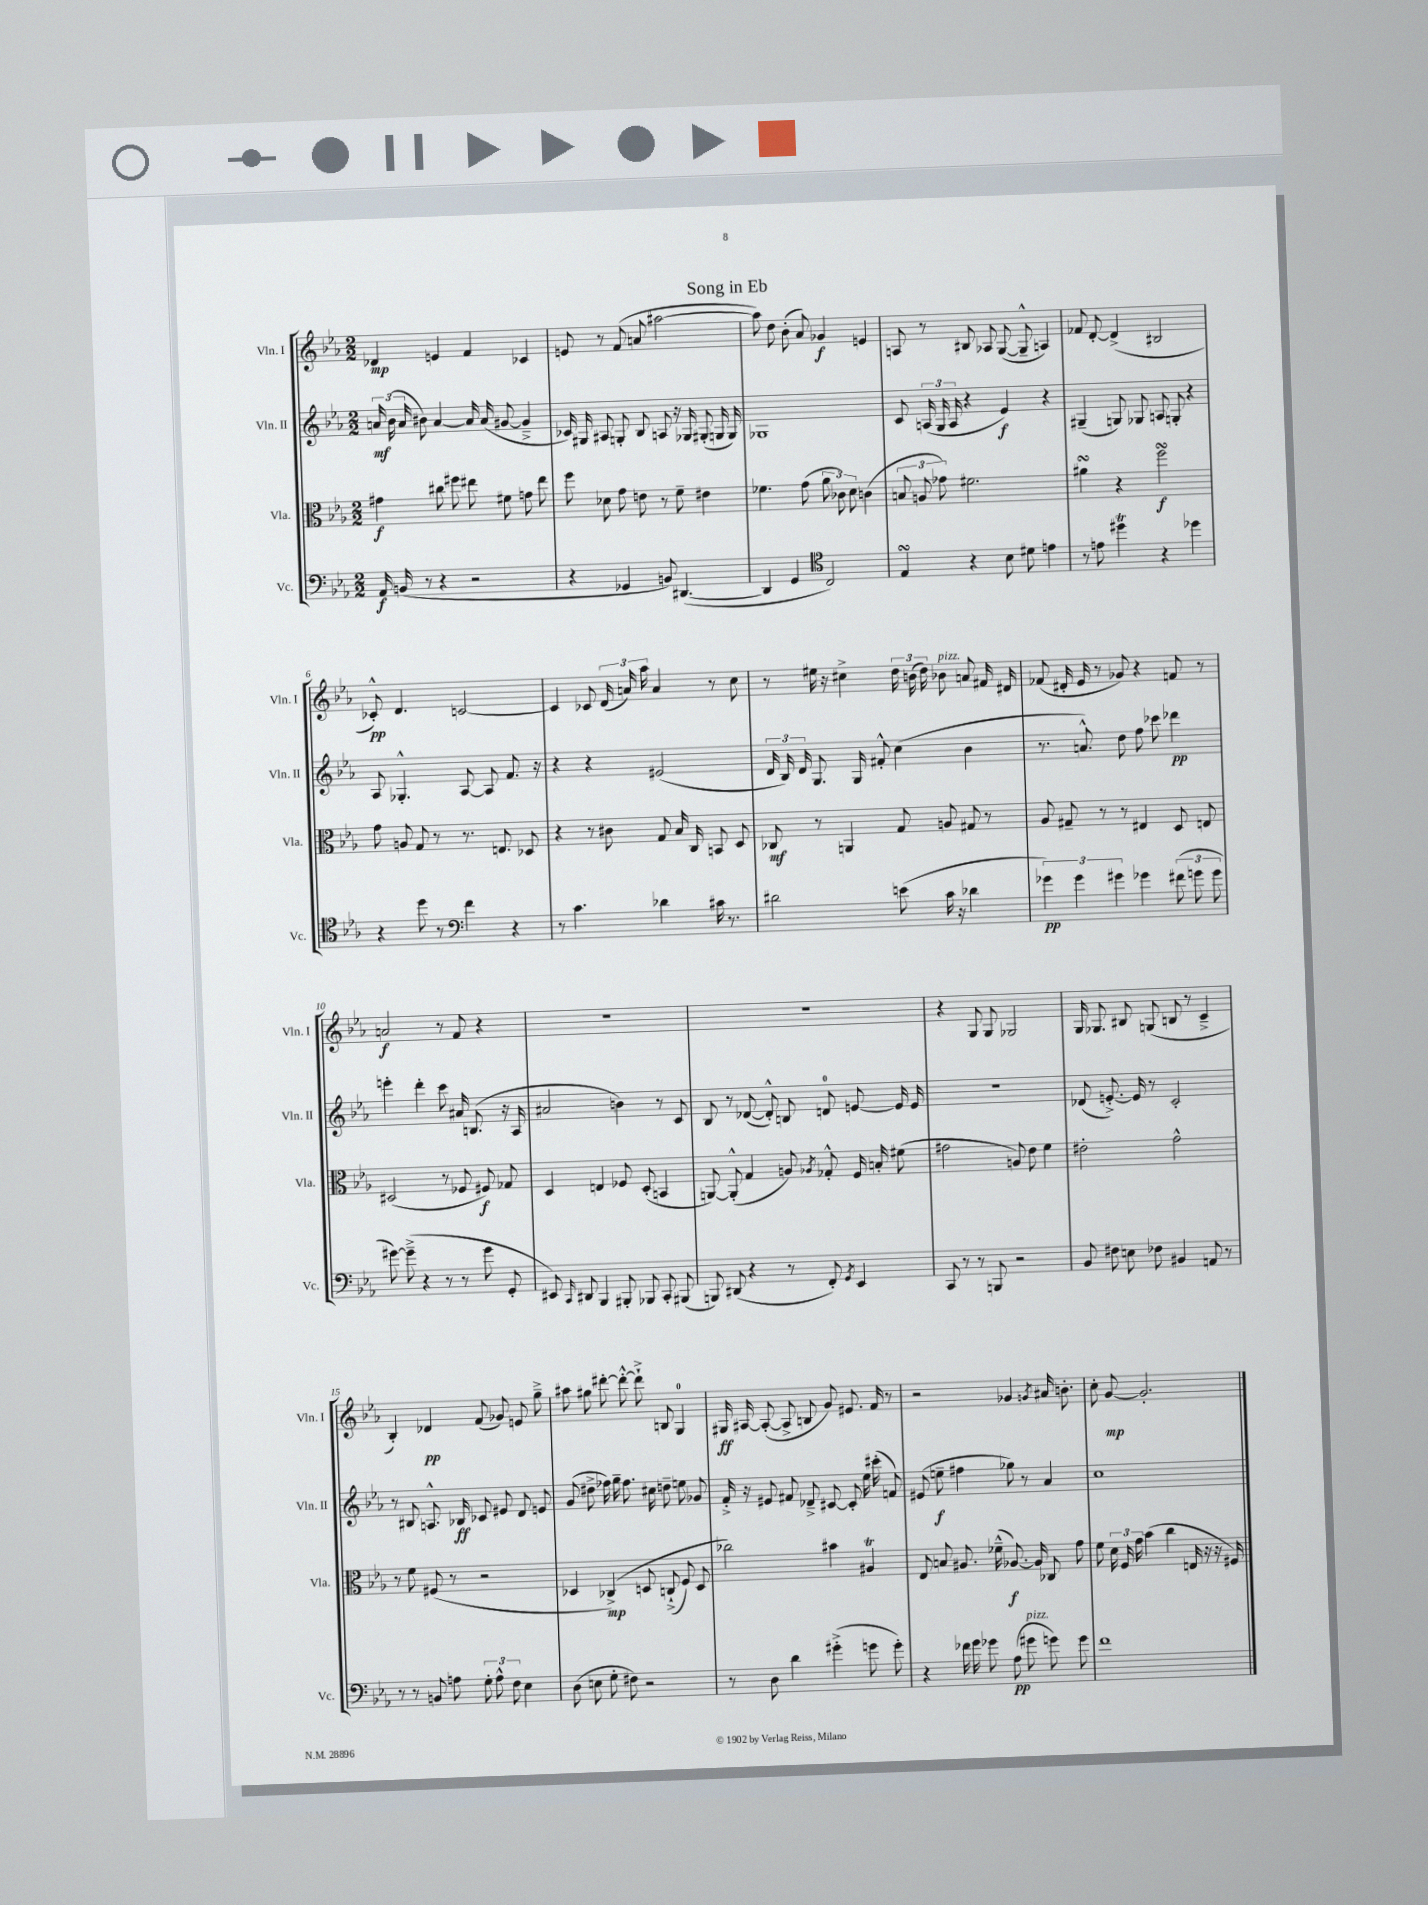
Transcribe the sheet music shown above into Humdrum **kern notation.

**kern	**dynam	**kern	**dynam	**kern	**dynam	**kern	**dynam
*part4	*part4	*part3	*part3	*part2	*part2	*part1	*part1
*staff4	*staff4	*staff3	*staff3	*staff2	*staff2	*staff1	*staff1
*I"Vc.	*	*I"Vla.	*	*I"Vln. II	*	*I"Vln. I	*
*I'Vc.	*	*I'Vla.	*	*I'Vln. II	*	*I'Vln. I	*
*clefF4	*	*clefC3	*	*clefG2	*	*clefG2	*
*k[b-e-a-]	*	*k[b-e-a-]	*	*k[b-e-a-]	*	*k[b-e-a-]	*
*M2/2	*	*M2/2	*	*M2/2	*	*M2/2	*
=1	=1	=1	=1	=1	=1	=1	=1
16AA-/	f	4g#X\	f	24an/	mf	4d-X/	mp
.	.	.	.	(24b-\	.	.	.
(16BBn/	.	.	.	.	.	.	.
.	.	.	.	24a/	.	.	.
8r	.	.	.	8b#X\)	.	.	.
4r	.	8cc#X\	.	[4a/	.	4en/	.
.	.	8ff#X\	.	.	.	.	.
2r	.	8ee#X\	.	16a/]	.	4f/	.
.	.	.	.	(16a/	.	.	.
.	.	8f#X\	.	[8g#X/	.	.	.
.	.	8gn\	.	4g#~^/]	.	4c-X/	.
.	.	8ee#\	.	.	.	.	.
=2	=2	=2	=2	=2	=2	=2	=2
4r	.	8ff\	.	16c-X/)	.	8en/	.
.	.	.	.	16G#X/	.	.	.
.	.	8d-X\	.	8A#X/	.	8r	.
4GG-X/	.	8g\	.	8Gn'/	.	(8f/	.
.	.	8en\	.	8B-/	.	8an/	.
8BBn/)	.	8r	.	8An/	.	[2aa#X\	.
([4.DD#X/	.	8f~\	.	16r	.	.	.
.	.	.	.	16G-X/	.	.	.
.	.	4e#X\	.	(8G#X'/	.	.	.
.	.	.	.	16Gn/	.	.	.
.	.	.	.	16G/)	.	.	.
=3	=3	=3	=3	=3	=3	=3	=3
4DD#/]	.	4.f-X\	.	1G-X	.	8aa#\])	.
.	.	.	.	.	.	8dd\	.
4GG/	.	.	.	.	.	(8b-'\	.
.	.	(8g\	.	.	.	8a-/)	.
*clefC4	*	*	*	*	*	*	*
2C/)	.	12a-\	.	.	.	4g-X/	f
.	.	12c-X\)	.	.	.	.	.
.	.	12d\	.	.	.	.	.
.	.	(4cn\	.	.	.	4en/	.
=4	=4	=4	=4	=4	=4	=4	=4
4E-sSSs/	.	12Bn/	.	8c/	.	8An/	.
.	.	12An/	.	.	.	.	.
.	.	.	.	(24An/	.	8r	.
.	.	12g-X\)	.	24G/	.	.	.
.	.	.	.	24A/	.	.	.
4r	.	2.f#X\	.	4r	.	8B#X/	.
.	.	.	.	.	.	8A-X/	.
8B-\	.	.	.	4e-/)	f	([8G/	.
8d#X\	.	.	.	.	.	8G~^^/]	.
4en\	.	.	.	4r	.	4An/)	.
=5	=5	=5	=5	=5	=5	=5	=5
8r	.	4a#XsSsS\	.	(4G#X~/	.	8f-X/	.
8en\	.	.	.	.	.	[8d'/	.
4dd#Xt\	.	4r	.	8Gn/)	.	(4d^/]	.
.	.	.	.	8G-X/	.	.	.
4r	.	2ffsSSS\	f	8An/	.	2B#X/	.
.	.	.	.	8Gn'/	.	.	.
4dd-X\	.	.	.	4r	.	.	.
!!LO:LB:g=z
=6	=6	=6	=6	=6	=6	=6	=6
4r	.	8g\	.	8A-/	.	8c-X'^^/)	pp
.	.	8An/	.	4.G-X'^^/	.	4.d/	.
8dd\	.	8G/	.	.	.	.	.
8r	.	8r	.	.	.	.	.
*clefF4	*	*	*	*	*	*	*
4f\	.	8.r	.	[8A-/	.	[2cn/	.
.	.	.	.	8A-/]	.	.	.
.	.	8.En/	.	.	.	.	.
4r	.	.	.	8.f/	.	.	.
.	.	8D-X/	.	.	.	.	.
.	.	.	.	16r	.	.	.
=7	=7	=7	=7	=7	=7	=7	=7
8r	.	4r	.	4r	.	4c/]	.
4.c\	.	.	.	.	.	.	.
.	.	8r	.	4r	.	8c-X/	.
.	.	8c#X\	.	.	.	(24d/	.
.	.	.	.	.	.	24an/)	.
.	.	.	.	.	.	24aa-\	.
4d-X\	.	8G/	.	(2e#X/	.	4a/	.
.	.	16B-/	.	.	.	.	.
.	.	16C/	.	.	.	.	.
16c#X\	.	8BBn/	.	.	.	8r	.
8.r	.	.	.	.	.	.	.
.	.	8D/	.	.	.	8cc\	.
=8	=8	=8	=8	=8	=8	=8	=8
2d#X\	.	8C-X/	mf	24d/	.	8r	.
.	.	.	.	24B-/)	.	.	.
.	.	.	.	24d/	.	.	.
.	.	8r	.	8.G/	.	16ee#X\	.
.	.	.	.	.	.	16r	.
.	.	4AAn/	.	.	.	4cc#X^\	.
.	.	.	.	16G/	.	.	.
.	.	.	.	8f#X'^^/	.	.	.
(8en\	.	8G/	.	(4cc\	.	24dd\	.
.	.	.	.	.	.	(24bn\	.
.	.	.	.	.	.	24dd\)	.
!	!	!	!	!	!	!LO:TX:a:i:t=pizz.	!
16c\	.	8An/	.	.	.	8b-X\	.
16r	.	.	.	.	.	.	.
4d-X\	.	8G#X/	.	4b-\	.	8an/	.
.	.	8r	.	.	.	16f#X/	.
.	.	.	.	.	.	16d#X/	.
=9	=9	=9	=9	=9	=9	=9	=9
6g-X\)	pp	8A-/	.	8.r	.	(8f-X/	.
.	.	8G#X~/	.	.	.	16d#X'/	.
6g-\	.	.	.	.	.	.	.
.	.	.	.	8.an^^/)	.	16e-/	.
.	.	8r	.	.	.	8r	.
6g#X\	.	.	.	.	.	.	.
.	.	8r	.	8dd\	.	8g-X/)	.
4g-X\	.	4E#X/	.	8ff\	.	4r	.
.	.	.	.	8ccc-X\	.	.	.
(12f#X\	.	8D/	.	4ddd-X\	pp	8fn/	.
12gn\	.	.	.	.	.	.	.
.	.	8En/	.	.	.	8r	.
12g\	.	.	.	.	.	.	.
!!LO:LB:g=z
=10	=10	=10	=10	=10	=10	=10	=10
[8g#X\)	.	(2D#X/	.	4eeen'\	.	2an/	f
(8g#~^\]	.	.	.	.	.	.	.
4r	.	.	.	4ddd'\	.	.	.
8r	.	8r	.	8ccc\	.	8r	.
8r	.	8F-X/	.	16a#X/	.	8f/	.
.	.	.	.	(8.Bn/	.	.	.
8g#\	.	8F#X/)	f	.	.	4r	.
8GG'/	.	8G-X/	.	16r	.	.	.
.	.	.	.	16A-/	.	.	.
=11	=11	=11	=11	=11	=11	=11	=11
8EE#X/)	.	4D/	.	2a#X/	.	1r	.
16qqCC/	.	.	.	.	.	.	.
8DD#X/	.	.	.	.	.	.	.
4BBB-/	.	4En/	.	.	.	.	.
8BBB#X'/	.	8F-X/	.	4bn\)	.	.	.
8BBB-X/	.	(8D'/	.	.	.	.	.
8CC'/	.	4BBn/	.	8r	.	.	.
(8BBB#X/	.	.	.	8c/	.	.	.
=12	=12	=12	=12	=12	=12	=12	=12
8BBBn/)	.	[8AAn/)	.	8B-/	.	1r	.
(8DD#X/	.	(8AA'^^/]	.	8r	.	.	.
4r	.	4G/	.	([8d-X/	.	.	.
.	.	.	.	8d-'^^/])	.	.	.
8r	.	8An/)	.	8Bn/	.	.	.
.	.	8qA-X/	.	.	.	.	.
8FF'/)	.	8G-X'^^/	.	8dn/	.	.	.
8qGG/	.	.	.	.	.	.	.
4EE-/	.	16F/	.	[8en/	.	.	.
.	.	16Bn'/	.	.	.	.	.
.	.	(8f#X\	.	16e/]	.	.	.
.	.	.	.	16e/	.	.	.
=13	=13	=13	=13	=13	=13	=13	=13
8CC/	.	2g#X\	.	1r	.	4r	.
8r	.	.	.	.	.	.	.
8r	.	.	.	.	.	8G/	.
8BBBn/	.	.	.	.	.	8G/	.
2r	.	8An/)	.	.	.	2G-X/	.
.	.	8e-\	.	.	.	.	.
.	.	4f\	.	.	.	.	.
=14	=14	=14	=14	=14	=14	=14	=14
8BB-/	.	2e#X'\	.	(8d-X/	.	16G/	.
.	.	.	.	.	.	8.G-X/	.
8F#X\	.	.	.	[8.en'^/)	.	.	.
8En\	.	.	.	.	.	8B#X/	.
.	.	.	.	16e/]	.	.	.
8F-X\	.	.	.	8r	.	(8Gn/	.
4BB#X/	.	2g^^\	.	2c'/	.	8Bn/	.
.	.	.	.	.	.	8r	.
8AAn/	.	.	.	.	.	4c~^/	.
8r	.	.	.	.	.	.	.
!!LO:LB:g=z
=15	=15	=15	=15	=15	=15	=15	=15
8r	.	8r	.	8r	.	4B-'/)	.
8r	.	8f\	.	8B#X/	.	.	.
8BBn/	.	(8F#X/	.	8.An^^/	.	4d-X/	pp
8An\	.	8r	.	.	.	.	.
.	.	.	.	16B-X/	ff	.	.
12G'\	.	2r	.	8c-X/	.	(8f/	.
12A^^\	.	.	.	.	.	.	.
.	.	.	.	8e#X/	.	8g-X/)	.
12F\	.	.	.	.	.	.	.
4E-\	.	.	.	8d/	.	8en/	.
.	.	.	.	8en/	.	8gg~^\	.
=16	=16	=16	=16	=16	=16	=16	=16
(8D\	.	4D-X/	.	(8g/	.	8aa#X\	.
8En\	.	.	.	8dd#X^\	.	8gg#X\	.
8G'\	.	(4C-X^/)	mp	16ff-X\)	.	[8ddd#X'\	.
.	.	.	.	16gg~\	.	.	.
8F#X\)	.	.	.	8.ff-\	.	8ddd#'^^\_	.
2r	.	8Dn/	.	.	.	8ddd#`^\]	.
.	.	.	.	16cc#X\	.	.	.
.	.	(8Cn`^/	.	8ddn~\	.	8Bn/	.
.	.	8F/)	.	8een\	.	4G/	.
.	.	8D/	.	8g-X/	.	.	.
=17	=17	=17	=17	=17	=17	=17	=17
8r	.	2cc-X\)	.	16f'^/	.	16G#X/	ff
.	.	.	.	16r	.	[16A#X/	.
8D\	.	.	.	8e#X/	.	(8A#'/_	.
4d\	.	.	.	8f#X/	.	8A#^/]	.
.	.	.	.	8d-X~^/	.	8Bn/	.
(4g#X'^\	.	4b#X\	.	[8c#X/	.	8g/)	.
.	.	.	.	8c#'/]	.	8.e#X/	.
8gn\	.	4A#Xt/	.	16ee-\	.	.	.
.	.	.	.	(16ccc#X'\	.	16f/	.
8g'\)	.	.	.	8fn/)	.	8r	.
=18	=18	=18	=18	=18	=18	=18	=18
4r	.	8E-/	.	(8e#X/	.	2r	.
.	.	8Bn/	.	8een~\	f	.	.
16f-X\	.	8.A#X/	.	4ff#X\	.	.	.
16g\	.	.	.	.	.	.	.
8g-X\	.	.	.	.	.	.	.
.	.	(16f-X~^^\	.	.	.	.	.
(8A-\	pp	[8.A-X/)	f	8gg-X\)	.	4g-X/	.
!LO:TX:a:i:t=pizz.	!	!	!	!	!	!	!
8g#X\	.	.	.	8r	.	.	.
.	.	16A-/]	.	.	.	.	.
.	.	.	.	.	.	8qgn/	.
8gn\)	.	8C-X/	.	4a-/	.	16a#X/	.
.	.	.	.	.	.	8.bn'\	.
8g\	.	8g\	.	.	.	.	.
=19	=19	=19	=19	=19	=19	=19	=19
1f	.	8f\	.	1cc	.	8cc'\	.
.	.	24d\	.	.	.	[8g/	mp
.	.	24F/	.	.	.	.	.
.	.	24g\	.	.	.	.	.
.	.	(4b-\	.	.	.	2.g'/]	.
.	.	4cc\	.	.	.	.	.
.	.	16En/	.	.	.	.	.
.	.	16r	.	.	.	.	.
.	.	16r	.	.	.	.	.
.	.	16F#X/)	.	.	.	.	.
==	==	==	==	==	==	==	==
*-	*-	*-	*-	*-	*-	*-	*-
